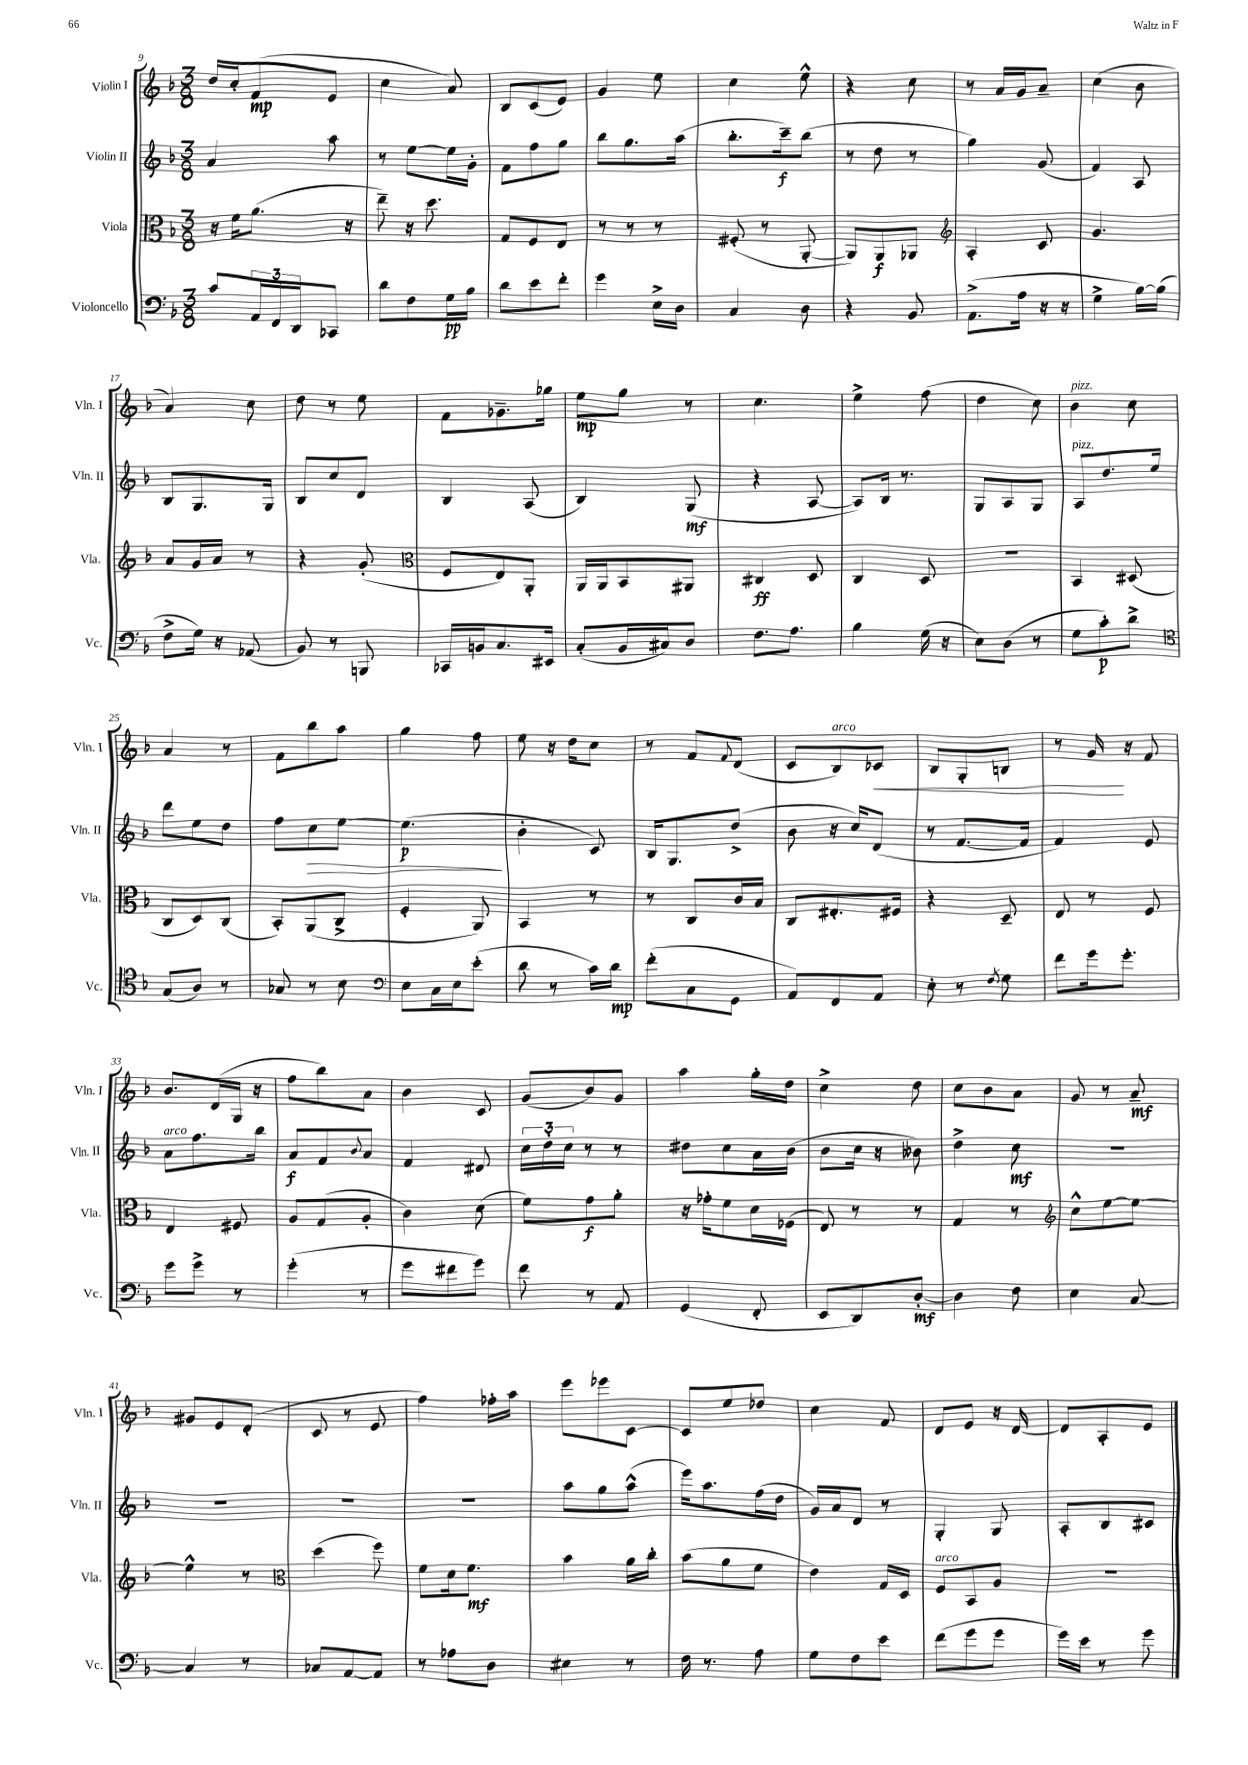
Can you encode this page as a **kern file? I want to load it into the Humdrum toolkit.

**kern	**kern	**kern	**kern
*staff4	*staff3	*staff2	*staff1
*clefF4	*clefC3	*clefG2	*clefG2
*k[b-]	*k[b-]	*k[b-]	*k[b-]
*M3/8	*M3/8	*M3/8	*M3/8
8c/L	16r	4a/	16dd/LL
.	16f\LK	.	16cc'/J
24AA/L	(8.a\J	.	(8f/
24FF/	.	.	.
24DD/J	.	.	.
8CC-/J	.	8aa\	8e/J
.	16r	.	.
=	=	=	=
8d\L	8ee~\)	8r	4cc\
8F\	16r	[8ee\L	.
.	8.dd\	.	.
16G\L	.	16ee\]L	8a/)
16B-\JJ	.	16g'\JJ	.
=	=	=	=
8d\L	8G/L	8f\L	8B-/L
8e\	8F/	8ff\	(8c/
8f'\J	8E/J	8gg\J	8e/J)
=	=	=	=
4g\	8r	8bb-\L	4g/
.	8r	8.gg\	.
16E^\LL	8r	.	8ee\
16D\JJ	.	(16aa\Jk	.
=	=	=	=
4C/	(8F#'/	8.bb-'\L	4cc\
.	8r	.	.
.	.	16ccc~\k)	.
8D\	[8AA'/	(8bb-\J	8ee^^\
=	=	=	=
4r	8AA/]L)	8r	4r
.	8AA/	8dd\	.
8BB-/	8AA-/J	8r	8cc\
=	=	=	=
*	*clefG2	*	*
(8.AA^\L	4A'/	4gg\)	8r
.	.	.	16a/LL
16A\Jk	.	.	16g/J
16r	8c/	(8g/	8a~/J
16r	.	.	.
=	=	=	=
4G^\	4.g/	4f/)	(4cc\
[16B-\LL)	.	8A/	8b-\
(16B-\]JJ	.	.	.
=	=	=	=
8F^\L	8a/L	8B-/L	4a/)
16G\Jk)	16g/L	8.G/	.
16r	16a/JJ	.	.
(8AA-/	8r	.	8cc\
.	.	16G/Jk	.
=	=	=	=
8BB-/)	4r	8B-/L	8dd\
8r	.	8cc/	8r
8BBB/	(8g'/	8d/J	8ee\
=	=	=	=
*	*clefC3	*	*
16CC-/LL	8F/L	4B-/	8f\L
16BB/J	.	.	.
8.C/	8E/)	.	8.g-~\
.	8AA'/J	(8A/	.
16EE#/Jk	.	.	16gg-\Jk
=	=	=	=
(8C'/L	16AA/LL	4B-/)	8ee\L
.	16AA/J	.	.
16BB-/L	8BB-/	.	8gg\J
16C#/J)	.	.	.
8D/J	8AA#/J	(8G/	8r
=	=	=	=
8.F\L	4C#/	4r	4.cc\
8.A\J	.	.	.
.	8D/	[8A/	.
=	=	=	=
4B-\	4C/	8A/]L)	4ee^\
.	.	16B-/Jk	.
.	.	8.r	.
(16G\	8D/	.	(8ff\
16r	.	.	.
=	=	=	=
8E\L)	4.r	8G/L	4dd\
(8D\J	.	8A/	.
8r	.	8G/J	8cc\)
=	=	=	=
8G\L	4BB-/	8A/L	4b-\
8c'\)	.	8.dd/	.
8d^\J	(8D#/	.	8cc\
.	.	16ee/Jk	.
=	=	=	=
*clefC4	*	*	*
(8G/L	8C/L	8ddd\L	4a/
8A/J)	8D/)	8ee\	.
8r	(8C/J	8dd\J	8r
=	=	=	=
8G-/	8BB-'/L)	8ff\L	8f\L
8r	(8AA/	8cc\	8bb-\
8B-\	8C^/J	[8ee\J	8aa\J
=	=	=	=
*clefF4	*	*	*
8E\L	4F'/	(4.ee\]	4gg\
16C\L	.	.	.
16E\J	.	.	.
(8e'\J	8AA/)	.	8ff\
=	=	=	=
8d\	4BB-/	4b-'\	8ee\
8r	.	.	16r
.	.	.	16dd\LK
16c\LL)	8r	8c/)	8cc\J
16d\JJ	.	.	.
=	=	=	=
(8f'\L	8r	16B-/LK	8r
.	.	8.G/	.
8C\	8C/L	.	8f/L
.	.	.	8qqf/
8GG\J	16c/L	(8dd^/J	(8d/J
.	16B-/JJ	.	.
=	=	=	=
8AA/L)	8C/L	8b-\	8c/L
8FF/	8.E#'/	16r	8B-/)
.	.	16cc/LK)	.
8AA/J	.	(8d/J	8c-/J
.	16F#/Jk	.	.
=	=	=	=
8E'\	4r	8r	8B-/L
8r	.	[8.f/L	8G'/
8qF/	.	.	.
8G\	8D~/	.	8B/J
.	.	16f/]Jk	.
=	=	=	=
8f\L	8E/	4f/)	8r
16g\k	8r	.	16g/
8.g'\J	.	.	16r
.	8F/	8e/	8f/
=	=	=	=
8g\L	4E/	8a\L	8.b-/L
8g^\J	.	8.ff\	.
.	.	.	(16d/L
8r	8F#/	.	16G/JJ
.	.	16bb-\Jk	16r
=	=	=	=
(4g'\	8A/L	8a/L	8ff\L
.	(8G/	8f/	8bb-\)
.	.	8qqb-/	.
8r	8A'/J	8a/J	8a\J
=	=	=	=
8g\L	4c\)	4f/	4b-\
8f#\	.	.	.
8g\J)	(8d\	8d#/	8c/
=	=	=	=
8f\	8f\L)	24cc\LL	(8g/L
.	.	24dd'\	.
.	.	24cc\JJ	.
8r	8g\	8r	8b-/)
8AA/	8a'\J	8r	8g/J
=	=	=	=
(4GG/	16r	8dd#\L	4aa\
.	16g-'\LK	.	.
.	8f\	8cc\	.
8FF'/	16d\L	16a\L	16gg'\LL
.	(16F-\JJ	(16b-\JJ	16dd\JJ
=	=	=	=
8EE/L	8E/)	8b-\L	4cc^\
8DD/)	8r	16cc\Jk	.
.	.	16r	.
[8D'/J	8r	8b--\)	8dd\
=	=	=	=
4D\]	4G/	4dd^\	8cc\L
.	.	.	8b-\
8F\	8r	8cc\	8a\J
=	=	=	=
*	*clefG2	*	*
4E\	8cc^^\L	4.r	8g/
.	[8ee\	.	8r
[8C/	8ee\_J	.	8a~/
=	=	=	=
4C/]	4ee^^\]	4.r	8g#/L
.	.	.	8e/
8r	8r	.	(8d'/J
=	=	=	=
*	*clefC3	*	*
8C-/L	(4dd\	4.r	8c/
[8AA/	.	.	8r
8AA/]J	8ff\)	.	8e/
=	=	=	=
8r	8f\L	4.r	4ff\)
8A-\L	16d\k	.	.
.	8.f\J	.	.
8D\J	.	.	16ff-'\LL
.	.	.	16aa\JJ
=	=	=	=
4E#\	4b-\	8aa\L	8eee\L
.	.	8gg\	8eee-\
8r	16a\LL	(8aa^^\J	[8c\J
.	16cc'\JJ	.	.
=	=	=	=
16F\	(8b-\L	16eee\LK)	8c/]L
8.r	.	8.aa\	.
.	8a\	.	8ee/
8A\	8f\J	(16ff\L	8dd-/J
.	.	16dd\JJ	.
=	=	=	=
8G\L	4e\)	16g/LL)	4cc\
.	.	16a/J	.
8F\	.	8d/J	.
8e\J	16G/LL	8r	8f/
.	16D/JJ	.	.
=	=	=	=
(8f\L	8F/L	4G'/	8d/L
8g\	8BB-/	.	8e/J
8g\J	8A/J	8G/	16r
.	.	.	[16d/
=	=	=	=
16g\LL)	4.r	8A'/L	8d/]L
16e\JJ	.	.	.
8r	.	8B-/	8A'/
8g\	.	8c#/J	8e/J
==	==	==	==
*-	*-	*-	*-
